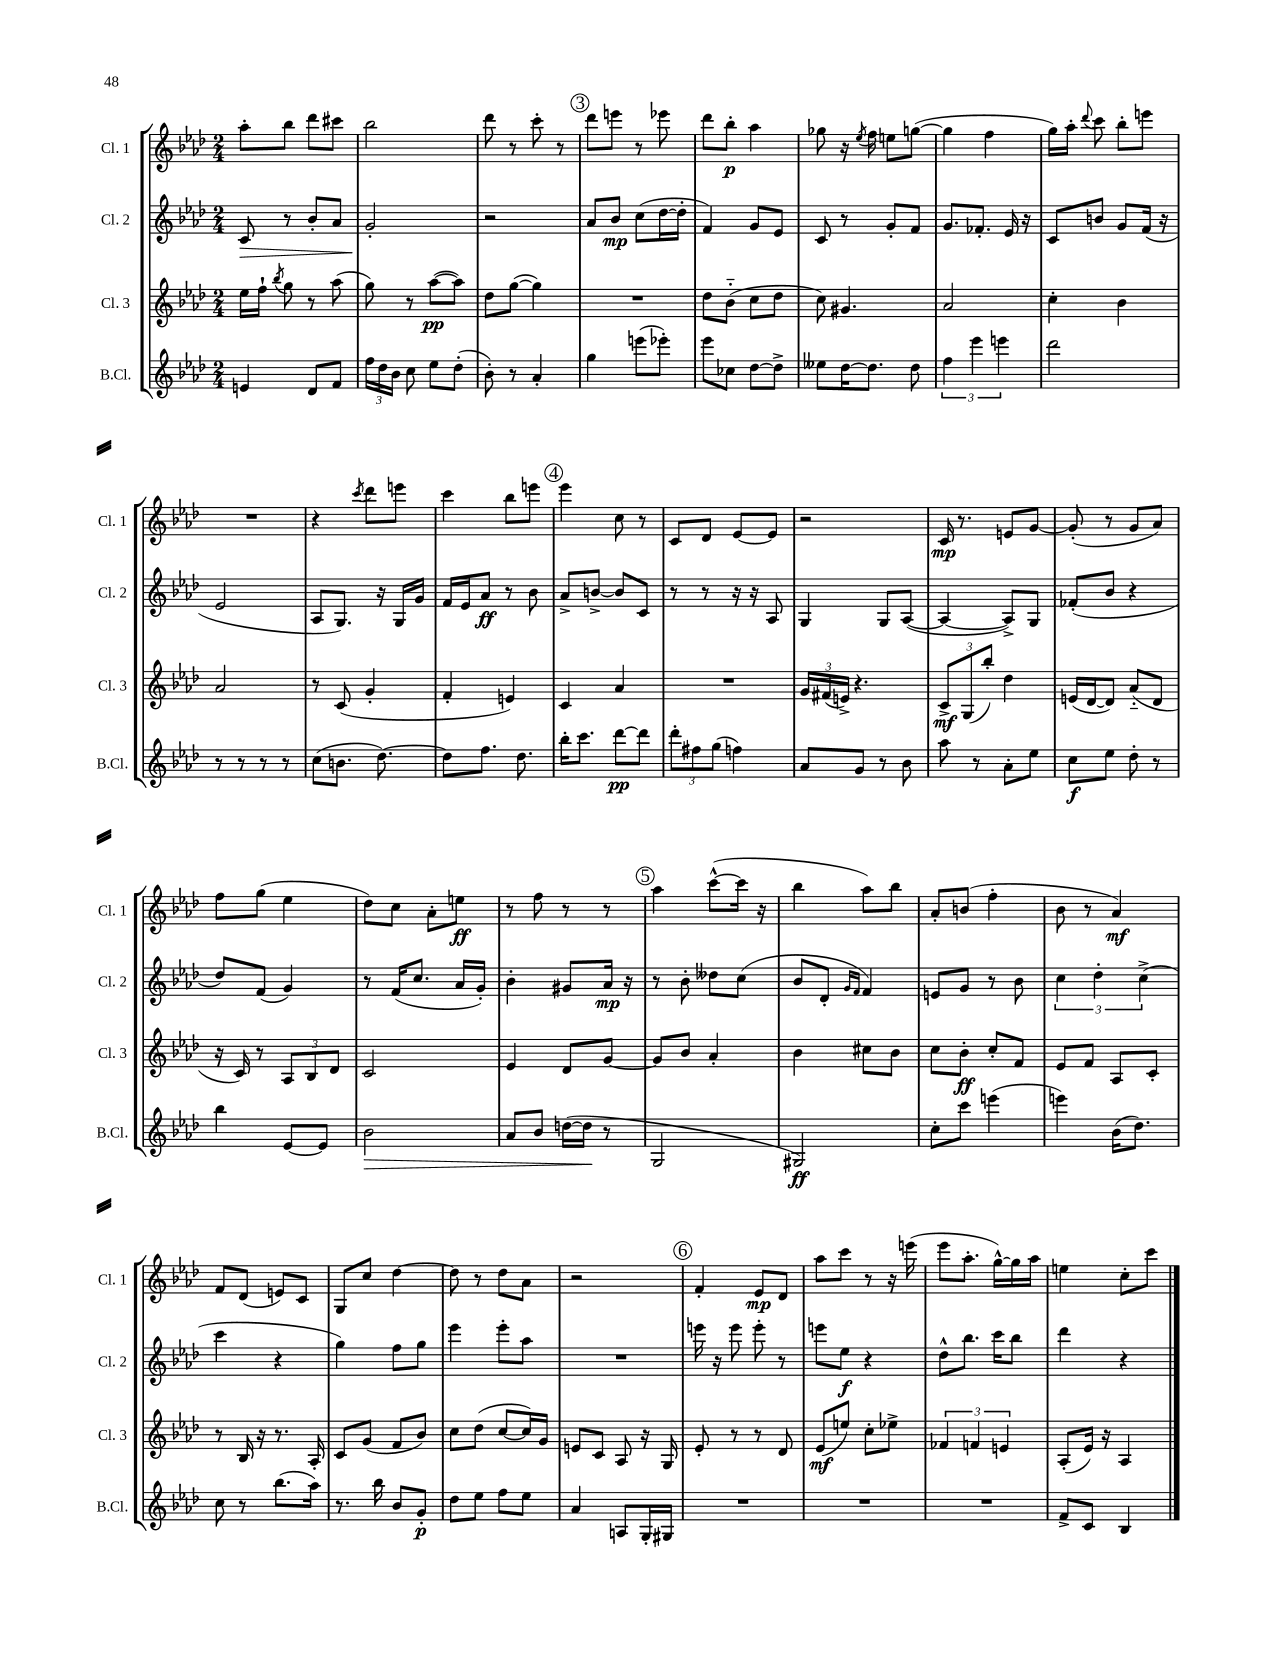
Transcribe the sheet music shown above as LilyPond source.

<<
\new StaffGroup <<
\new Staff = "s0" \with { instrumentName = "Cl. 1" shortInstrumentName = "Cl. 1" } {
    \clef treble \key aes \major \numericTimeSignature \time 2/4
    \autoBeamOff aes''8[-. bes''8] des'''8[ cis'''8] |
    bes''2 |
    des'''8 r8 c'''8-. r8 |
    \mark \markup { \circle "3" } des'''8[ e'''8] r8 ees'''8 |
    des'''8[ bes''8]-.\p aes''4 |
    ges''8 r16 \acciaccatura { ees''8 } f''16 e''8[ g''8]~( |
    g''4 f''4 |
    g''16[) aes''16]-. \appoggiatura { des'''8 } c'''8 bes''8[-. e'''8] |
    R2 |
    r4 \acciaccatura { c'''8 } des'''8[ e'''8] |
    c'''4 bes''8[ e'''8] |
    \mark \markup { \circle "4" } ees'''4 c''8 r8 |
    c'8[ des'8] ees'8[~ ees'8] |
    r2 |
    c'16\mp r8. e'8[ g'8]~ |
    g'8-.( r8 g'8[ aes'8]) |
    f''8[ g''8]( ees''4 |
    des''8[) c''8] aes'8[-. e''8]\ff |
    r8 f''8 r8 r8 |
    \mark \markup { \circle "5" } aes''4 c'''8[~-^( c'''16] r16 |
    bes''4 aes''8[) bes''8] |
    aes'8[-. b'8]( f''4-. |
    bes'8 r8 aes'4\mf) |
    f'8[ des'8]( e'8[) c'8] |
    g8[ c''8] des''4~ |
    des''8 r8 des''8[ aes'8] |
    r2 |
    \mark \markup { \circle "6" } f'4-. ees'8[\mp des'8] |
    aes''8[ c'''8] r8 r16 e'''16( |
    ees'''8[ aes''8.]-. g''16[~-^) g''16 aes''16] |
    e''4 c''8[-. c'''8] \bar "|." |
}
\new Staff = "s1" \with { instrumentName = "Cl. 2" shortInstrumentName = "Cl. 2" } {
    \clef treble \key aes \major \numericTimeSignature \time 2/4
    \autoBeamOff c'8\> r8 bes'8[-. aes'8] |
    g'2-.\! |
    r2 |
    \mark \markup { \circle "3" } aes'8[ bes'8]\mp c''8[( des''16~ des''16]-. |
    f'4) g'8[ ees'8] |
    c'8 r8 g'8[-. f'8] |
    g'8.[ fes'8.]-. ees'16 r16 |
    c'8[ b'8] g'8[ f'16]( r16 |
    ees'2 |
    aes8[ g8.]) r16 g16[ g'16] |
    f'16[ ees'16 aes'8]\ff r8 bes'8 |
    \mark \markup { \circle "4" } aes'8[-> b'8]~-> b'8[ c'8] |
    r8 r8 r16 r16 aes8 |
    g4 g8[ aes8]~( |
    aes4~ aes8[->) g8] |
    fes'8[-.( bes'8] r4 |
    des''8[) f'8]( g'4) |
    r8 f'16[( c''8.] aes'16[ g'16]-.) |
    bes'4-. gis'8[ aes'16]\mp r16 |
    \mark \markup { \circle "5" } r8 bes'8-. deses''8[ c''8]( |
    bes'8[ des'8]-. \grace { g'16[ f'16] } f'4) |
    e'8[ g'8] r8 bes'8 |
    \tuplet 3/2 { c''4 des''4-. c''4->( } |
    c'''4 r4 |
    g''4) f''8[ g''8] |
    ees'''4 ees'''8[-. aes''8] |
    R2 |
    \mark \markup { \circle "6" } e'''16 r16 e'''8 e'''8-. r8 |
    e'''8[ ees''8]\f r4 |
    des''8[-^ bes''8.] c'''16[ bes''8] |
    des'''4 r4 \bar "|." |
}
\new Staff = "s2" \with { instrumentName = "Cl. 3" shortInstrumentName = "Cl. 3" } {
    \clef treble \key aes \major \numericTimeSignature \time 2/4
    \autoBeamOff ees''16[ f''16]-! \acciaccatura { bes''8 } g''8 r8 aes''8( |
    g''8) r8 aes''8[~\pp( aes''8]) |
    des''8[ g''8]~( g''4) |
    \mark \markup { \circle "3" } R2 |
    des''8[ bes'8]-_( c''8[ des''8] |
    c''8) gis'4. |
    aes'2 |
    c''4-. bes'4 |
    aes'2 |
    r8 c'8( g'4-. |
    f'4-. e'4) |
    \mark \markup { \circle "4" } c'4 aes'4 |
    R2 |
    \tuplet 3/2 { g'16[ fis'16( e'16]->) } r4. |
    \tuplet 3/2 { c'8[->\mf g8( bes''8]-.) } des''4 |
    e'16[( des'16~ des'8]) aes'8[-_( des'8] |
    r16 c'16) r8 \tuplet 3/2 { aes8[ bes8 des'8] } |
    c'2 |
    ees'4 des'8[ g'8]~ |
    \mark \markup { \circle "5" } g'8[ bes'8] aes'4-. |
    bes'4 cis''8[ bes'8] |
    c''8[ bes'8]-.\ff c''8[-. f'8] |
    ees'8[ f'8] aes8[ c'8]-. |
    r8 bes16 r16 r8. aes16-. |
    c'8[ g'8]( f'8[ bes'8]) |
    c''8[ des''8]( c''8[~ c''16) g'16] |
    e'8[ c'8] aes8 r16 g16 |
    \mark \markup { \circle "6" } ees'8-. r8 r8 des'8 |
    ees'8[\mf( e''8]) c''8[-. ees''8]-> |
    \tuplet 3/2 { fes'4 f'4 e'4 } |
    aes8[-.( ees'16]) r16 aes4 \bar "|." |
}
\new Staff = "s3" \with { instrumentName = "B.Cl." shortInstrumentName = "B.Cl." } {
    \clef treble \key aes \major \numericTimeSignature \time 2/4
    \autoBeamOff e'4 des'8[ f'8] |
    \tuplet 3/2 { f''16[ des''16 bes'16] } c''8 ees''8[ des''8]-.( |
    bes'8-.) r8 aes'4-. |
    \mark \markup { \circle "3" } g''4 e'''8[( ees'''8]-.) |
    ees'''8[ ces''8] des''8[~ des''8]-> |
    eeses''8[ des''16~ des''8.] des''8 |
    \tuplet 3/2 { f''4 ees'''4 e'''4 } |
    des'''2 |
    r8 r8 r8 r8 |
    c''8[( b'8.] des''8.~) |
    des''8[ f''8.] des''8. |
    \mark \markup { \circle "4" } bes''16[-. c'''8.] des'''8[~\pp des'''8] |
    \tuplet 3/2 { des'''8[-. fis''8 g''8]( } f''4) |
    aes'8[ g'8] r8 bes'8 |
    aes''8 r8 aes'8[-. ees''8] |
    c''8[\f ees''8] des''8-. r8 |
    bes''4 ees'8[~ ees'8] |
    bes'2\> |
    aes'8[ bes'8] d''16[~( d''16]\! r8 |
    \mark \markup { \circle "5" } g2 |
    gis2\ff) |
    c''8[-. c'''8] e'''4( |
    e'''4) bes'16[( des''8.]) |
    c''8 r8 bes''8.[( aes''16]) |
    r8. bes''16 bes'8[ g'8]-.\p |
    des''8[ ees''8] f''8[ ees''8] |
    aes'4 a8[ g16-. gis16] |
    \mark \markup { \circle "6" } R2 |
    R2 |
    R2 |
    f'8[-> c'8] bes4 \bar "|." |
}
>>
>>
\layout { \context { \Score \remove "Bar_number_engraver" } }
